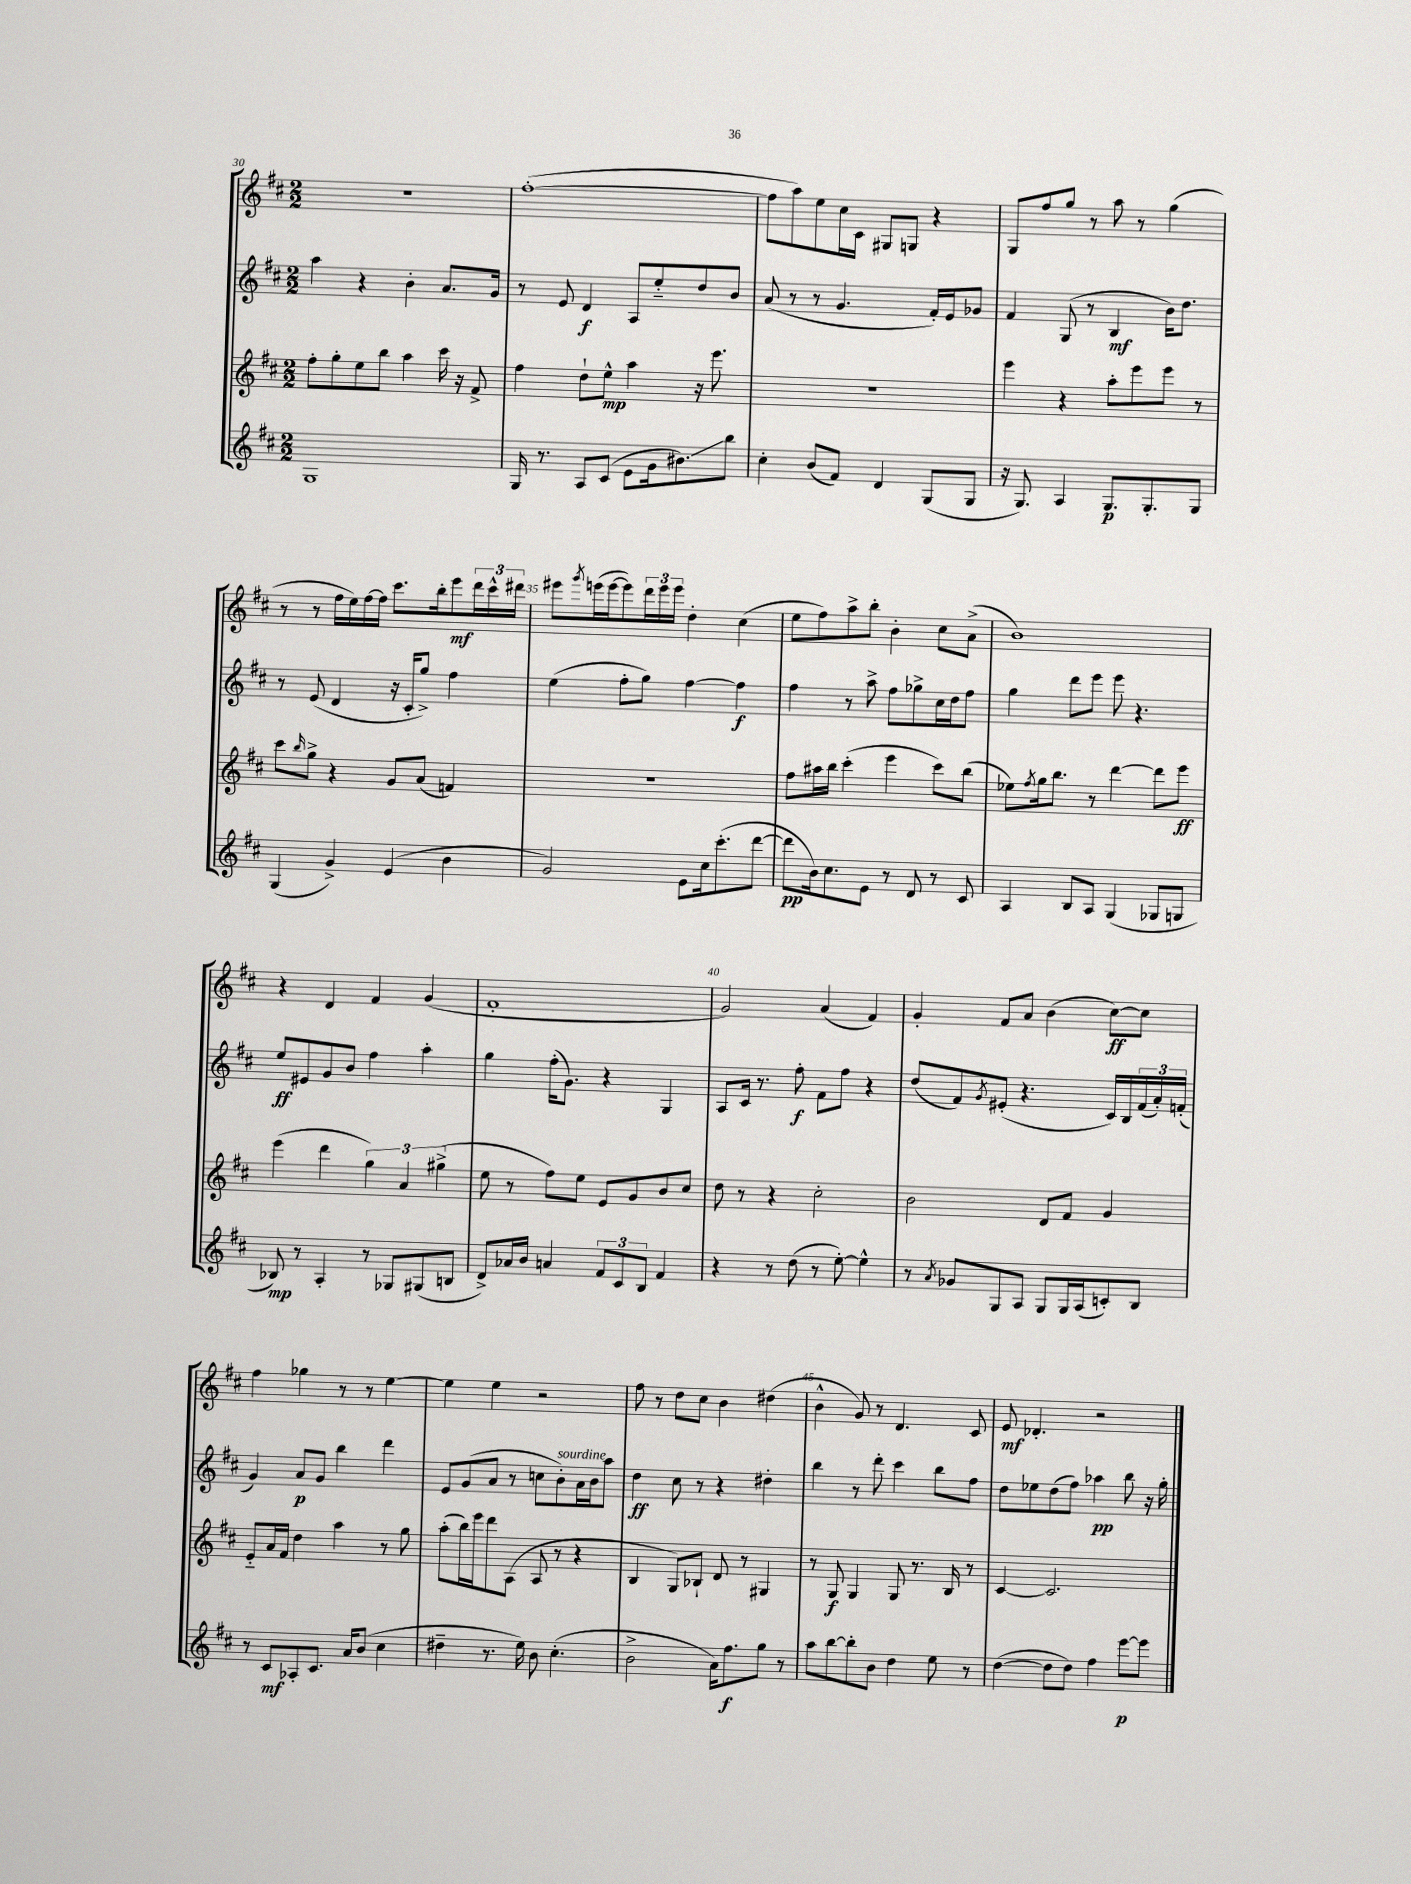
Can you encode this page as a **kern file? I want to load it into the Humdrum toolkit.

**kern	**kern	**kern	**kern
*staff4	*staff3	*staff2	*staff1
*clefG2	*clefG2	*clefG2	*clefG2
*k[f#c#]	*k[f#c#]	*k[f#c#]	*k[f#c#]
*M2/2	*M2/2	*M2/2	*M2/2
1G	8ff#'	4aa	1r
.	8gg'	.	.
.	8ee	4r	.
.	8bb	.	.
.	4aa	4b'	.
.	16ccc#	8.a	.
.	16r	.	.
.	8f#^	.	.
.	.	16g	.
=	=	=	=
16G	4ff#	8r	([1ff#'
8.r	.	.	.
.	.	8e	.
8A	8dd`	4d	.
(8c#	8ee^^	.	.
8e	4aa	8A	.
16g	.	8ee'~	.
8.b#)	.	.	.
.	16r	8dd	.
.	8.eee	.	.
8bb	.	8b	.
=	=	=	=
4cc#'	1r	(8a	8ff#]
.	.	8r	8aa)
(8b	.	8r	8ee
8f#)	.	4.g	16cc#
.	.	.	16c#
4d	.	.	8G#
.	.	.	8G
(8G	.	16f#')	4r
.	.	16e	.
8G	.	8g-	.
=	=	=	=
16r	4eee	4f#	8G
8.G)	.	.	.
.	.	.	8ff#
4A	4r	(8G	8gg
.	.	8r	8r
8.G	8aa'	4B	8aa
.	8eee	.	8r
8.G'	.	.	.
.	8eee	16b)	(4gg
.	.	8.dd	.
8G	8r	.	.
=	=	=	=
(4G	8ccc#	8r	8r
.	16qqbb	.	.
.	8gg^	(8e	8r
4g^)	4r	4d	16ff#
.	.	.	16ee)
.	.	.	[16ff#
.	.	.	16ff#]
(4e	8g	16r	8.ccc#
.	.	16c#'	.
.	(8a	8gg^)	.
.	.	.	16bb'
4b	4f)	4ff#	8eee
.	.	.	24ddd
.	.	.	24ccc#^^
.	.	.	24ddd#
=	=	=	=
2g)	1r	(4ee	8eee#
.	.	.	8qggg
.	.	.	(16eee
.	.	.	[16eee
.	.	8ff#'	8eee])
.	.	8gg)	24ddd
.	.	.	24eee
.	.	.	24eee
8e	.	[4ff#	4dd'
16cc#	.	.	.
(8.ccc#'	.	.	.
.	.	4ff#]	(4cc#
[8ddd	.	.	.
=	=	=	=
8ddd]	8ff#	4ff#	8ee
16b)	16aa#	.	8ff#)
8.cc#	16bb	.	.
.	(4ccc#'	8r	8aa^
8e	.	8aa^	8bb'
8r	4eee	8ff#	4b'
8d	.	8gg-^	.
8r	8ccc#)	16cc#	8cc#
.	.	16dd	.
8c#	(8bb	8ff#	(8a^
=	=	=	=
4A	8ee-)	4gg	1b)
.	8qff#	.	.
.	16gg	.	.
.	8.bb	.	.
8B	.	8ddd	.
8A	8r	8eee	.
(4G	[4ddd	8eee	.
.	.	4.r	.
8G-	8ddd]	.	.
8G	8eee	.	.
=	=	=	=
8B-)	(4eee	8ee	4r
8r	.	8e#	.
4A'	4ddd	8g	4d
.	.	8b	.
8r	6gg)	4ff#	4f#
8G-	.	.	.
.	6a	.	.
(8G#	.	4aa'	(4g
.	(6gg#^	.	.
8B	.	.	.
=	=	=	=
8d^)	8ee	4gg	1f#'
16a-	8r	.	.
16b	.	.	.
4a	8ff#)	(16ff#'	.
.	.	8.g)	.
.	8ee	.	.
12f#	8e	4r	.
12c#	.	.	.
.	8g	.	.
12B	.	.	.
4f#	8b	4G	.
.	8cc#	.	.
=	=	=	=
4r	8dd	8A	2g)
.	8r	16c#	.
.	.	8.r	.
8r	4r	.	.
(8dd	.	8ff#'	.
8r	2cc#'	8f#	(4a
[8ee')	.	8ff#	.
4ee^^]	.	4r	4f#)
=	=	=	=
8r	2b	(8dd	4g'
8qa	.	.	.
8g-	.	8f#)	.
.	.	8qg	.
8G	.	(8e#'	8f#
8A	.	4.r	8a
8G	8d	.	(4b
16G	8f#	.	.
(16A	.	.	.
8c')	4g	16c#)	[8cc#)
.	.	16B	.
8B	.	(24f#	8cc#]
.	.	24a')	.
.	.	(24f'	.
=	=	=	=
8r	8e'~	4g)	4ff#
8c#	16a	.	.
.	16f#	.	.
8A-'	4dd	8a	4gg-
8.c#	.	8g	.
.	4aa	4bb	8r
16a	.	.	.
(8b	.	.	8r
4cc#	8r	4ddd	[4ee
.	8gg	.	.
=	=	=	=
4dd#~	(8aa'	8e	4ee]
.	16bb)	(8g	.
.	16eee	.	.
8.r	8ddd	8a	4ee
.	(8A	8r	.
16ee)	.	.	.
8b	8A	8cc	2r
(4.cc#'	8r	8b')	.
.	4r	16a	.
.	.	16b	.
.	.	8aa	.
=	=	=	=
2b^	4B	4dd	8ff#
.	.	.	8r
.	8G)	8cc#	8dd
.	8B-`	8r	8cc#
16a)	8d	4r	4b
8.ff#	.	.	.
.	8r	.	.
8gg	4G#	4dd#'	(4dd#
8r	.	.	.
=	=	=	=
8aa	8r	4bb	4b^^
[8bb	8G	.	.
8bb']	4G	8r	8g)
8b	.	8ddd'	8r
4dd	8G	4ccc#	4.d
.	8.r	.	.
8ee	.	8bb	.
.	16B	.	.
8r	8r	8ff#	8c#
=	=	=	=
([4dd	[4c#	8dd	8e
.	.	8ee-	4.d-'
8dd]	2.c#]	(8dd	.
8dd)	.	8ff#)	.
4ff#	.	4aa-	2r
[8eee	.	8bb	.
8eee]	.	16r	.
.	.	16gg'	.
==	==	==	==
*-	*-	*-	*-
